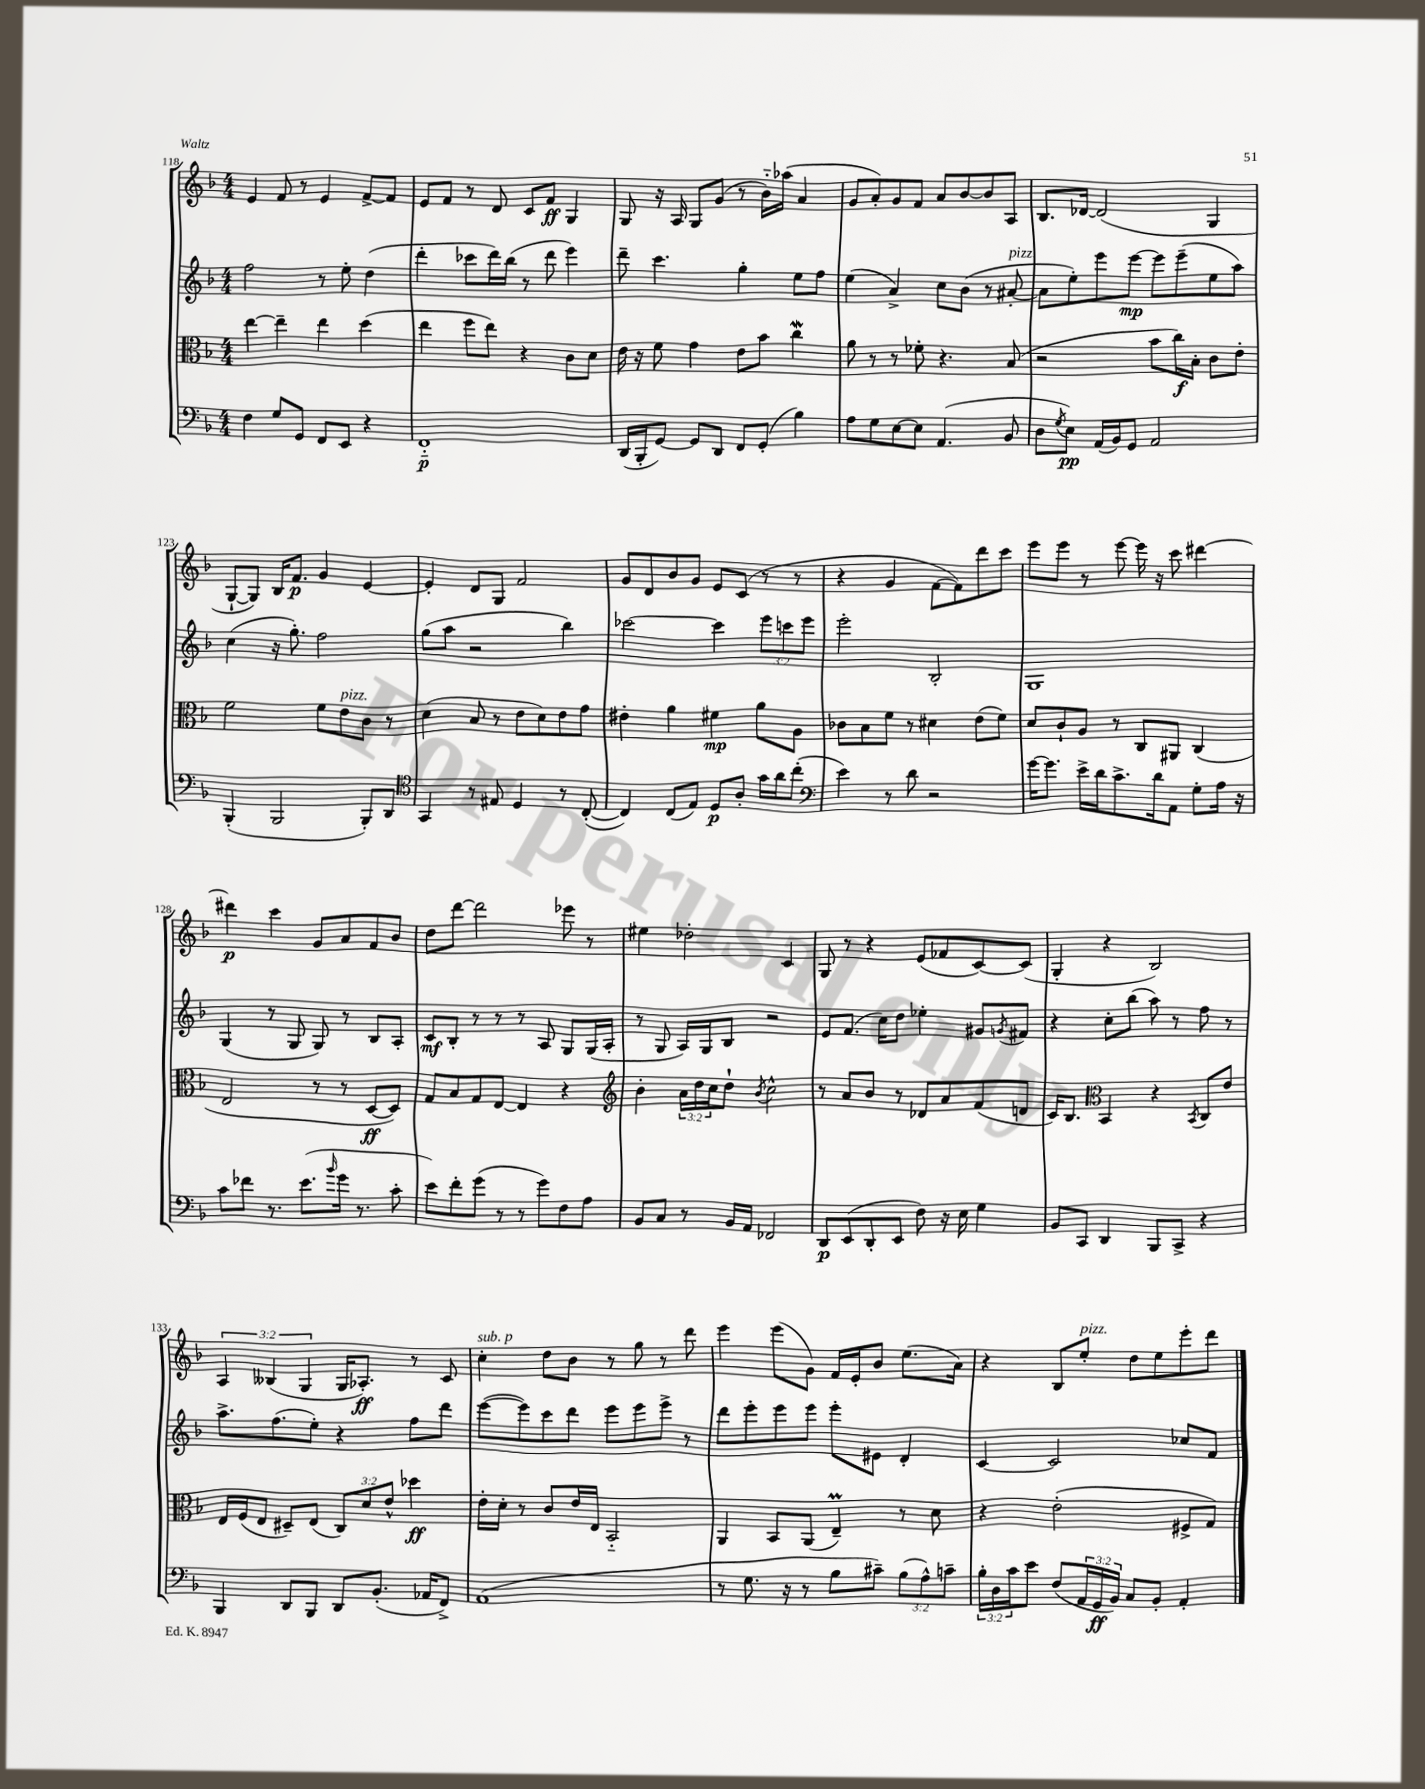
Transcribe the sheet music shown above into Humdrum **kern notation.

**kern	**kern	**kern	**kern
*staff4	*staff3	*staff2	*staff1
*clefF4	*clefC3	*clefG2	*clefG2
*k[b-]	*k[b-]	*k[b-]	*k[b-]
*M4/4	*M4/4	*M4/4	*M4/4
4F	[4ee	2ff	4e
8G	4ee~]	.	8f
8GG	.	.	8r
8FF	4ee	8r	4e
8EE	.	8ee'	.
4r	(4dd	(4dd	[8f^
.	.	.	8f]
=	=	=	=
1FF'~	4ee	4ddd'	8e
.	.	.	8f
.	8ff	8ccc-	8r
.	8ee)	16ddd)	8d
.	.	(16bb-	.
.	4r	8r	8c
.	.	8ddd	8f
.	8c	4eee)	4G
.	8d	.	.
=	=	=	=
(16DD	16e	8ddd~	8G
16BBB-'	16r	.	.
[8GG)	8f	4.ccc	16r
.	.	.	16A
8GG]	4g	.	8G
8DD	.	.	(8g
8FF	8e	4gg'	8r
(8GG'	8b-	.	16b-'~)
.	.	.	(16aa-
4B-)	4cc	8ee	4a
.	.	8ff	.
=	=	=	=
8A	8a	(4ee	8g
8G	8r	.	8a')
[8E	8r	4a^)	8g
8E]	8f-'	.	8f
(4.AA	4.r	8cc	8a
.	.	(8b-	[8b-
.	.	8r	8b-]
8BB-	(8B-	[8a#'	8A
=	=	=	=
8D	2r	8a#]	8.B-
8qG	.	.	.
8E)	.	8ee')	.
.	.	.	[16d-
(16AA	.	8eee	(2d-]
16BB-)	.	.	.
8GG	.	[8eee	.
2AA	8b-	8eee]	.
.	16cc)	(8eee~	.
.	16B-'	.	.
.	8c	8ee	4G
.	8e'	8aa)	.
=	=	=	=
(4BBB-'	2f	(4cc	[8G`
.	.	.	8G])
2BBB-	.	16r	16B-
.	.	8.gg')	8.f
.	8f	2ff	4g
.	8e	.	.
8BBB-')	8c	.	[4e
8DD	8r	.	.
=	=	=	=
*clefC4	*	*	*
4GG	(4d	(8gg	4e']
.	.	8aa	.
8r	8B-	2r	8d
8E#	8r	.	8G
4D	8e	.	2f
.	8d)	.	.
8r	8e	4bb-)	.
([8C'	8g	.	.
=	=	=	=
4C])	4e#'	[2ccc-	8g
.	.	.	8d
(8C	4a	.	8b-
8E)	.	.	8g
8D	4f#	4ccc-]	8e
8A'	.	.	(8c
16g	8a	12eee	8r
16a	.	.	.
.	.	12ccc	.
(8cc'	8A	.	8r
.	.	12eee	.
=	=	=	=
*clefF4	*	*	*
4e)	8c-	2eee'	4r
.	8B-	.	.
8r	8f	.	4g
8d	8r	.	.
2r	4d#	2B-'	[8f
.	.	.	8f])
.	(8e	.	8ddd
.	8f)	.	8ccc
=	=	=	=
[16g	8d	1G	8eee
8.g]	.	.	.
.	8c`	.	8eee
16e^	8A	.	8r
16d	.	.	.
8.c^	8r	.	[8eee
.	8C	.	16eee]
16d	.	.	16r
8AA	8AA#	.	8ccc
8G'	(4C	.	[4ddd#
16A	.	.	.
16r	.	.	.
=	=	=	=
8c	2E	(4G	4ddd#]
8f-	.	.	.
8.r	.	8r	4ccc
.	.	8G	.
(8.e	.	.	.
.	8r	8G)	8g
16qqb-	.	.	.
16g	8r	8r	8a
8.r	.	.	.
.	[8D	8B-	8f
8c'	8D])	8A'	8b-
=	=	=	=
8e)	8G	8c	8dd
8f'	8B-	8B-'	[8ddd
(8g	8G	8r	2ddd]
8r	[8E	8r	.
8r	4E]	8r	.
8g)	.	8A	.
8F	4r	8G	8eee-
8A	.	(16G	8r
.	.	16A'	.
=	=	=	=
*	*clefG2	*	*
8BB-	4b-'	8r	4ee#
8C	.	8G	.
8r	24a	16A)	2dd-'
.	24dd	.	.
.	.	16G	.
.	24cc	.	.
16BB-	8dd`	8B-	.
16AA	.	.	.
.	8qb-	.	.
2FF-	2cc^^	2r	.
.	.	.	4c
=	=	=	=
8DD	8r	8e	8G
(8EE	8a	(8.f	8r
8DD'	8b-	.	4r
.	.	16cc)	.
8EE	8r	8dd	.
8F)	8d-	4ee-'	(8e
16r	8a	.	8f-
16E	.	.	.
4G	(8f	8g#	[8c)
.	.	8qg	.
.	8d	8f#	(8c]
=	=	=	=
8BB-	16c)	4r	4G'
.	8.B-	.	.
8CC	.	.	.
*	*clefC3	*	*
4DD	4BB-	8cc'	4r
.	.	(8bb-	.
8BBB-	4r	8aa)	2B-)
8CC^	.	8r	.
.	8qBB-	.	.
4r	8C	8ff	.
.	8e	8r	.
=	=	=	=
4BBB-	16E	8.aa^	6A
.	(16F	.	.
.	8E	.	.
.	.	.	(6B--
.	.	(8.ff	.
8DD	8D#~)	.	.
.	.	.	6G
8BBB-	(8E	8ee')	.
8DD	12C)	4r	16G
.	.	.	8.A-')
.	12d	.	.
(8.BB-'	.	.	.
.	12e^^	.	.
.	4dd-	8ff	8r
16AA-	.	.	.
8FF^)	.	8ddd	8c
=	=	=	=
(1AA	16e'	([8eee	4cc'
.	16d'	.	.
.	8r	8eee])	.
.	8c	8ccc	8dd
.	16e	8ddd	8b-
.	16E	.	.
.	2BB-'~	8eee	8r
.	.	8eee	8gg
.	.	8eee^	8r
.	.	8r	8ddd
=	=	=	=
8r	4AA	8ddd	4eee
8.G	.	8eee'	.
.	8BB-	8eee	(8eee
16r	.	.	.
8r	(8AA	8eee	8g)
8B-	4E~)	8eee'	16f
.	.	.	16e'
8c#~)	.	8e#	8b-
(12B-	8r	4d'	(8.ee
12A^^)	.	.	.
.	8d	.	.
12c~	.	.	.
.	.	.	16a)
=	=	=	=
24B-'	4r	[4c	4r
24D	.	.	.
24c	.	.	.
8e	.	.	.
(8F	(2e'	2c]	8B-
24AA	.	.	8ee'
24GG	.	.	.
24BB-)	.	.	.
8C	.	.	8dd
8BB-'	.	.	8ee
4AA'	8F#^	8cc-	8eee'
.	8G)	8f	8ddd
==	==	==	==
*-	*-	*-	*-
